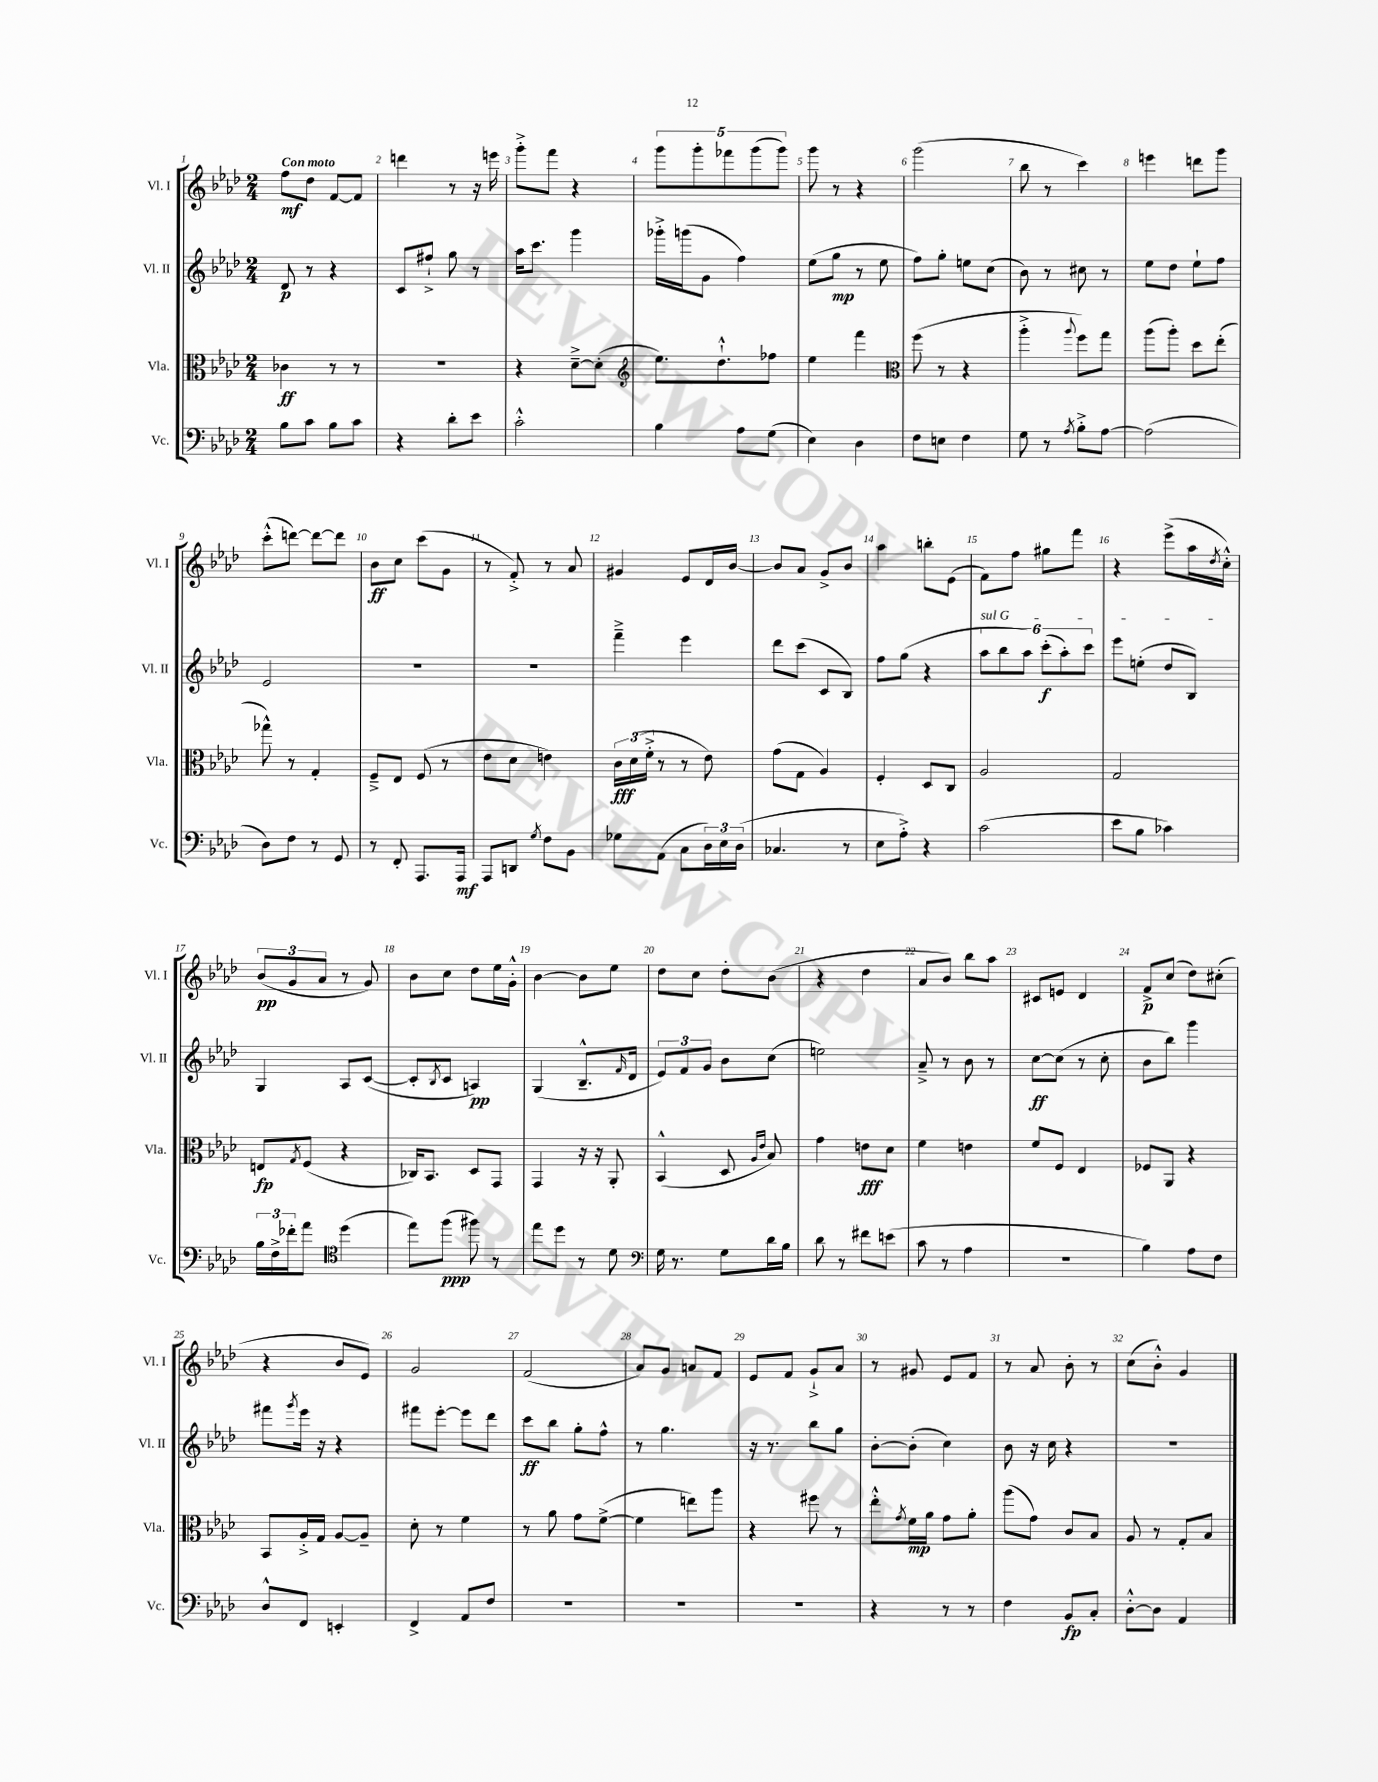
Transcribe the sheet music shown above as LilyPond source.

<<
\new StaffGroup <<
\new Staff = "s0" \with { instrumentName = "Vl. I" shortInstrumentName = "Vl. I" } {
    \clef treble \key aes \major \numericTimeSignature \time 2/4 \tempo "Con moto"
    f''8\mf des''8 f'8~ f'8 |
    d'''4 r8 r16 e'''16 |
    g'''8-.-> f'''8 r4 |
    \tuplet 5/4 { g'''8 g'''8-. fes'''8 g'''8( g'''8) } |
    g'''8 r8 r4 |
    g'''2( |
    bes''8 r8 c'''4) |
    e'''4 d'''8 g'''8 |
    c'''8-.-^( d'''8~) d'''8~ d'''8 |
    bes'8\ff c''8 c'''8( g'8 |
    r8 f'8-.->) r8 aes'8 |
    gis'4 ees'8 des'16 bes'16~ |
    bes'8 aes'8 g'8-> bes'8 |
    aes''4 b''8-. ees'8( |
    f'8) f''8 gis''8 f'''8 |
    r4 ees'''8->( aes''16 \acciaccatura { des''8 } c''16-.-^) |
    \tuplet 3/2 { bes'8\pp( g'8 aes'8 } r8 g'8) |
    bes'8 c''8 des''8 ees''16 g'16-.-^ |
    bes'4~ bes'8 ees''8 |
    des''8 c''8 des''8-. bes'8( |
    r4 des''4 |
    aes'8 bes'8) bes''8 aes''8 |
    cis'8 e'8 des'4 |
    f'8->\p c''8( des''8) cis''8-.( |
    r4 bes'8 ees'8) |
    g'2 |
    f'2( |
    aes'8) g'8 a'8 f'8 |
    ees'8 f'8 g'8-!-> aes'8 |
    r8 gis'8 ees'8 f'8 |
    r8 aes'8 bes'8-. r8 |
    c''8( bes'8-.-^) g'4 \bar "|." |
}
\new Staff = "s1" \with { instrumentName = "Vl. II" shortInstrumentName = "Vl. II" } {
    \clef treble \key aes \major \numericTimeSignature \time 2/4
    des'8\p r8 r4 |
    c'8 fis''8-!-> g''8 r8 |
    aes''16 c'''8. g'''4 |
    ges'''16-.-> g'''16( g'8 f''4) |
    ees''8( g''8\mp r8 ees''8 |
    f''8) g''8-. e''8 c''8( |
    bes'8) r8 cis''8 r8 |
    ees''8 des''8 ees''8-! f''8 |
    ees'2 |
    R2 |
    R2 |
    f'''4---> ees'''4 |
    des'''8 c'''8( c'8 bes8) |
    f''8 g''8( r4 |
    \tuplet 6/4 { \once \override TextSpanner.bound-details.left.text = \markup { \italic "sul G" } aes''8\startTextSpan bes''8 aes''8) c'''8-.\f( aes''8-.) c'''8 } |
    ees'''8 e''8-.( des''8 bes8\stopTextSpan) |
    g4 aes8 c'8~( |
    c'8-. \acciaccatura { bes8 } c'8 a4\pp) |
    g4( bes8.---^ \grace { f'16 } des'16 |
    \tuplet 3/2 { ees'8) f'8 g'8 } bes'8 c''8( |
    e''2) |
    aes'8---> r8 bes'8 r8 |
    c''8~\ff c''8( r8 c''8-. |
    bes'8 bes''8) g'''4 |
    fis'''8 \acciaccatura { g'''8 } ees'''16 r16 r4 |
    fis'''8 ees'''8~-. ees'''8 des'''8 |
    c'''8\ff bes''8 g''8-. f''8-^ |
    r8 g''4. |
    r16 r8. bes''8 g''8 |
    bes'8~-. bes'8-.( c''4) |
    bes'8 r16 c''16 r4 |
    R2 \bar "|." |
}
\new Staff = "s2" \with { instrumentName = "Vla." shortInstrumentName = "Vla." } {
    \clef alto \key aes \major \numericTimeSignature \time 2/4
    ces'4\ff r8 r8 |
    R2 |
    r4 des'8~---> des'8-.( |
    \clef treble ees''8.) des''8.-!-^ fes''8 |
    ees''4 f'''4 |
    \clef alto f''8( r8 r4 |
    aes''4-.-> \appoggiatura { aes''8 } f''8) g''8 |
    aes''8( aes''8-.) des''8 ees''8-.( |
    ges''8-^) r8 g4-. |
    f8---> ees8 f8( r8 |
    ees'8 des'8 e'4) |
    \tuplet 3/2 { c'16\fff des'16( f'16-.-> } r8 r8 ees'8) |
    g'8( g8 aes4) |
    f4-. des8 c8 |
    aes2 |
    g2 |
    e8\fp \acciaccatura { g8 } f8( r4 |
    ces16) bes,8. des8 g,8 |
    g,4 r16 r16 aes,8-. |
    bes,4-^( des8 \grace { aes16 ees'16 } bes8) |
    g'4 e'8\fff des'8 |
    f'4 e'4 |
    f'8 f8 ees4 |
    fes8 aes,8 r4 |
    bes,8 aes16-.-> g16 aes8~ aes8-- |
    des'8-. r8 f'4 |
    r8 aes'8 g'8 f'8~->( |
    f'4 e''8) aes''8 |
    r4 fis''8 r8 |
    ees''8-.-^ \acciaccatura { g'8 } f'16\mp aes'16 g'8 aes'8-. |
    aes''8( g'8) c'8 bes8 |
    aes8 r8 g8-. bes8 \bar "|." |
}
\new Staff = "s3" \with { instrumentName = "Vc." shortInstrumentName = "Vc." } {
    \clef bass \key aes \major \numericTimeSignature \time 2/4
    bes8 c'8 bes8 c'8 |
    r4 des'8-. ees'8 |
    c'2-.-^ |
    bes4 aes8 g8( |
    ees4) des4 |
    f8 e8 f4 |
    g8 r8 \acciaccatura { aes8 } bes8-.-> aes8~ |
    aes2( |
    des8) f8 r8 g,8 |
    r8 f,8-. aes,,8. aes,,16\mf |
    aes,,8 d,8 \acciaccatura { g8 } f8 bes,8 |
    ges8 aes,8( c8 \tuplet 3/2 { des16) ees16 des16( } |
    ces4. r8 |
    ees8 aes8-.->) r4 |
    c'2( |
    ees'8 bes8 ces'4) |
    \tuplet 3/2 { bes16 f16-> fes'16-. } aes'8 \clef tenor des''4( |
    ees''8) f''8\ppp( fis''8) r8 |
    ees''8 des''8 r8 des'8 |
    \clef bass g16 r8. g8 des'16 bes16 |
    des'8 r8 fis'8 e'8( |
    c'8 r8 aes4 |
    r2 |
    bes4) aes8 f8 |
    des8-^ f,8 e,4-. |
    f,4-> aes,8 f8 |
    R2 |
    R2 |
    R2 |
    r4 r8 r8 |
    f4 bes,8\fp c8-. |
    des8~-.-^ des8 aes,4 \bar "|." |
}
>>
>>
\layout { \context { \Score \override BarNumber.break-visibility = ##(#f #t #t) barNumberVisibility = #all-bar-numbers-visible } }
